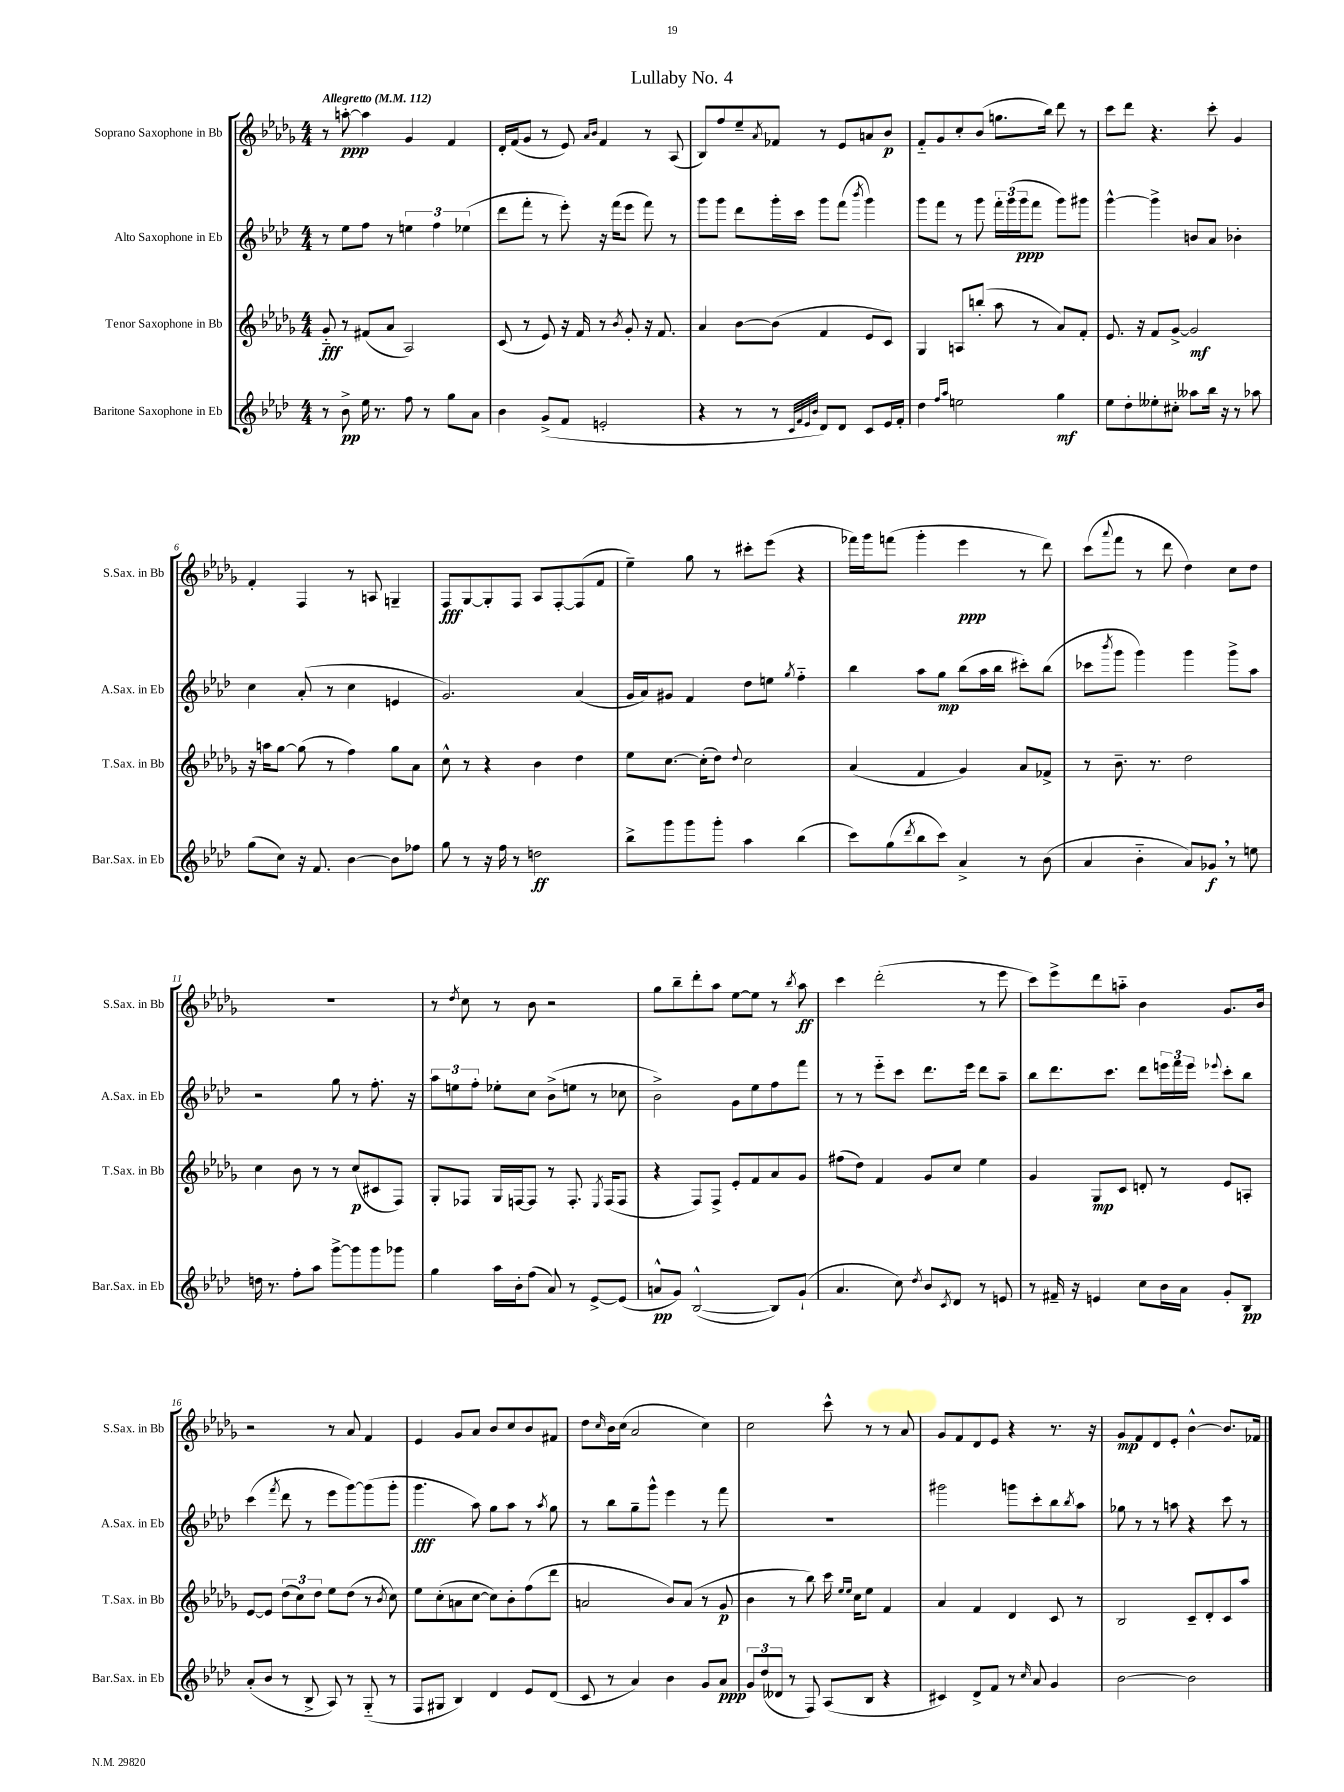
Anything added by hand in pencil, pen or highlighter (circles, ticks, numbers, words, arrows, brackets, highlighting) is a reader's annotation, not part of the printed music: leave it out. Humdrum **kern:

**kern	**dynam	**kern	**dynam	**kern	**dynam	**kern	**dynam
*part4	*part4	*part3	*part3	*part2	*part2	*part1	*part1
*staff4	*staff4	*staff3	*staff3	*staff2	*staff2	*staff1	*staff1
*I"Baritone Saxophone in Eb	*	*I"Tenor Saxophone in Bb	*	*I"Alto Saxophone in Eb	*	*I"Soprano Saxophone in Bb	*
*I'Bar.Sax. in Eb	*	*I'T.Sax. in Bb	*	*I'A.Sax. in Eb	*	*I'S.Sax. in Bb	*
*clefG2	*	*clefG2	*	*clefG2	*	*clefG2	*
*k[b-e-a-d-]	*	*k[b-e-a-d-g-]	*	*k[b-e-a-d-]	*	*k[b-e-a-d-g-]	*
*M4/4	*	*M4/4	*	*M4/4	*	*M4/4	*
*MM112	*	*MM112	*	*MM112	*	*MM112	*
=1	=1	=1	=1	=1	=1	=1	=1
!	!	!	!	!	!	!LO:TX:a:B:t=Allegretto	!
8r	.	8g-/	fff	8r	.	8r	.
8b-^\	pp	8r	.	8ee-\L	.	[8aan'\	ppp
16ee-\	.	(8f#X/L	.	8ff\J	.	4aa\]	.
8.r	.	.	.	.	.	.	.
.	.	8a-/J	.	8r	.	.	.
8ff\	.	2A-/)	.	6een\	.	4g-/	.
8r	.	.	.	.	.	.	.
.	.	.	.	6ff\	.	.	.
8gg\L	.	.	.	.	.	4f/	.
.	.	.	.	(6ee-X\	.	.	.
8a-\J	.	.	.	.	.	.	.
=2	=2	=2	=2	=2	=2	=2	=2
4b-\	.	(8c/	.	8ddd-\L	.	16d-'/LL	.
.	.	.	.	.	.	(16f/J	.
.	.	8r	.	8fff'\J	.	8g-/J	.
(8g^/L	.	8e-/)	.	8r	.	8r	.
8f/J	.	16r	.	8eee-'\)	.	8e-/)	.
.	.	16f/	.	.	.	.	.
.	.	.	.	.	.	16qqa-/LL	.
.	.	.	.	.	.	16qqb-/JJ	.
2en'/	.	8r	.	16r	.	4f/	.
.	.	.	.	(16fff\KL	.	.	.
.	.	8qb-/	.	.	.	.	.
.	.	8g-'/	.	8eee-\J	.	.	.
.	.	16r	.	8fff\)	.	8r	.
.	.	8.f/	.	.	.	.	.
.	.	.	.	8r	.	(8A-/	.
=3	=3	=3	=3	=3	=3	=3	=3
4r	.	4a-/	.	8ggg\L	.	8B-/L)	.
.	.	.	.	8ggg\J	.	8ff/	.
8r	.	[8b-\L	.	8ddd-\L	.	8ee-~/	.
.	.	.	.	.	.	8qa-/	.
8r	.	(8b-\J]	.	16ggg'\L	.	8f-X/J	.
.	.	.	.	16ccc\JJ	.	.	.
32qqc/LLL	.	.	.	.	.	.	.
32qqf/	.	.	.	.	.	.	.
32qqe-/	.	.	.	.	.	.	.
32qqb-/JJJ	.	.	.	.	.	.	.
8d-/L)	.	4f/	.	8ggg\L	.	8r	.
8d-/J	.	.	.	(8fff\J	.	8e-/L	.
.	.	.	.	8qbbb-/	.	.	.
8c/L	.	8e-/L	.	4ggg\)	.	8an/	.
16e-/L	.	8c/J)	.	.	.	8b-/J	p
16f'/JJ	.	.	.	.	.	.	.
=4	=4	=4	=4	=4	=4	=4	=4
4dd-\	.	4G-/	.	8ggg\L	.	8f/L	.
.	.	.	.	8fff\J	.	8g-/	.
16qqff/LL	.	.	.	.	.	.	.
16qqaa-/JJ	.	.	.	.	.	.	.
2een\	.	8An/L	.	8r	.	8cc'/	.
.	.	(8bbn'/J	.	8ggg\	.	(8b-/J	.
.	.	8aa-\	.	24fff'\LL	.	8.ggn\L	.
.	.	.	.	(24ggg\	.	.	.
.	.	.	.	24ggg\J	ppp	.	.
.	.	8r	.	8fff\J	.	.	.
.	.	.	.	.	.	16bb-\Jk)	.
4gg\	mf	8a-/L)	.	8ggg\L)	.	8ddd-\	.
.	.	8f'/J	.	8ggg#X\J	.	8r	.
=5	=5	=5	=5	=5	=5	=5	=5
8ee-\L	.	8.e-/	.	[4ggg^^\	.	8ccc\L	.
8dd-'\	.	.	.	.	.	8ddd-\J	.
.	.	16r	.	.	.	.	.
8ee--X'\	.	8f/L	.	4ggg^\]	.	4.r	.
8cc#X'\J	.	[8g-^/J	.	.	.	.	.
8aa--X\L	.	2g-/]	mf	8bn/L	.	.	.
16bb-\Jk	.	.	.	8a-/J	.	8ccc'\	.
16r	.	.	.	.	.	.	.
8r	.	.	.	4b-X'\	.	4g-/	.
8aa-X\	.	.	.	.	.	.	.
!!LO:LB:g=z
=6	=6	=6	=6	=6	=6	=6	=6
(8gg\L	.	16r	.	4cc\	.	4f'/	.
.	.	16aan\KL	.	.	.	.	.
8cc\J)	.	[8gg-\J	.	.	.	.	.
16r	.	(8gg-\]	.	(8a-'/	.	4F/	.
8.f/	.	.	.	.	.	.	.
.	.	8r	.	8r	.	.	.
[4b-\	.	4ff\)	.	4cc\	.	8r	.
.	.	.	.	.	.	8An/	.
8b-\L]	.	8gg-\L	.	4en/	.	4Gn~/	.
8ff-X\J	.	8a-\J	.	.	.	.	.
=7	=7	=7	=7	=7	=7	=7	=7
8gg\	.	8cc^^\	.	2.g/)	.	8F/L	fff
8r	.	8r	.	.	.	[8G-/	.
16r	.	4r	.	.	.	8G-'/]	.
16ff\	.	.	.	.	.	.	.
8r	.	.	.	.	.	8F/J	.
2ddn\	ff	4b-\	.	.	.	8A-/L	.
.	.	.	.	.	.	[8F'/	.
.	.	4dd-\	.	(4a-/	.	(8F/]	.
.	.	.	.	.	.	8f/J	.
=8	=8	=8	=8	=8	=8	=8	=8
8bb-^\L	.	8ee-\L	.	16g/LL	.	4ee-~\)	.
.	.	.	.	16a-/J)	.	.	.
8ggg\	.	[8.cc\J	.	8g#X/J	.	.	.
8ggg\	.	.	.	4f/	.	8gg-\	.
.	.	(16cc'\KL]	.	.	.	.	.
8ggg'\J	.	8dd-\J)	.	.	.	8r	.
.	.	8qqdd-/	.	.	.	.	.
4aa-\	.	2cc\	.	8dd-\L	.	8ccc#X'\L	.
.	.	.	.	8een\J	.	(8eee-\J	.
.	.	.	.	8qgg/	.	.	.
(4bb-\	.	.	.	4ff\	.	4r	.
=9	=9	=9	=9	=9	=9	=9	=9
8ccc\L)	.	(4a-/	.	4bb-\	.	16fff-X\LL)	.
.	.	.	.	.	.	16ggg-\J	.
(8gg\	.	.	.	.	.	(8fffn\J	.
8qddd-/	.	.	.	.	.	.	.
8bb-\	.	4f/	.	8aa-\L	.	4ggg-'\	.
8ccc\J)	.	.	.	8gg\J	mp	.	.
4a-^/	.	4g-/)	.	(8bb-\L	.	4eee-\	ppp
.	.	.	.	16aa-\L	.	.	.
.	.	.	.	16bb-\JJ	.	.	.
8r	.	8a-/L	.	8ccc#X'\L)	.	8r	.
(8b-\	.	8f-X^/J	.	(8bb-\J	.	8ddd-\)	.
=10	=10	=10	=10	=10	=10	=10	=10
4a-/	.	8r	.	8ccc-X\L	.	(8ccc\L	.
.	.	.	.	8qbbb-/	.	8qqaaa-/	.
.	.	8.b-~\	.	8ggg\J	.	8fff\J	.
4b-\	.	.	.	4ggg\)	.	8r	.
.	.	8.r	.	.	.	.	.
.	.	.	.	.	.	8ddd-\	.
8a-/L)	.	2dd-\	.	4ggg\	.	4dd-\)	.
8g-X,/J	f	.	.	.	.	.	.
8r	.	.	.	8ggg^\L	.	8cc\L	.
8een\	.	.	.	8aa-\J	.	8dd-\J	.
!!LO:LB:g=z
=11	=11	=11	=11	=11	=11	=11	=11
16ddn\	.	4cc\	.	2r	.	1r	.
8.r	.	.	.	.	.	.	.
8ff'\L	.	8b-\	.	.	.	.	.
8aa-\J	.	8r	.	.	.	.	.
[8ggg^\L	.	8r	.	8gg\	.	.	.
8ggg\]	.	(8cc/L	p	8r	.	.	.
8ggg\	.	8c#X/	.	8.ff'\	.	.	.
8ggg-X\J	.	8F/J)	.	.	.	.	.
.	.	.	.	16r	.	.	.
=12	=12	=12	=12	=12	=12	=12	=12
4gg\	.	8G-'/L	.	12aa-\L	.	8r	.
.	.	.	.	12een\	.	.	.
.	.	.	.	.	.	8qdd-/	.
.	.	8F-X/J	.	.	.	8cc\	.
.	.	.	.	12ff'\J	.	.	.
16aa-\LL	.	16G-/LL	.	8ee-X'\L	.	8r	.
16b-'\J	.	[16Fn/J	.	.	.	.	.
(8ff\J	.	8F/J]	.	8cc\J	.	8b-\	.
8a-/)	.	8r	.	(8b-^\L	.	2r	.
8r	.	8.F'/	.	8een\J	.	.	.
[8e-^/L	.	.	.	8r	.	.	.
.	.	8qE-/	.	.	.	.	.
.	.	(16F/KL	.	.	.	.	.
(8e-/J]	.	8F/J	.	8cc-X\	.	.	.
=13	=13	=13	=13	=13	=13	=13	=13
8an^^/L	pp	4r	.	2b-^\)	.	8gg-\L	.
8g/J)	.	.	.	.	.	8bb-~\	.
([2B-^^/	.	8F/L)	.	.	.	8ddd-'\	.
.	.	8F^/J	.	.	.	8aa-\J	.
.	.	8e-'/L	.	8g\L	.	[8ee-\L	.
.	.	8f/	.	8ee-\	.	8ee-\J]	.
8B-/L])	.	8a-/	.	8ff\	.	8r	.
.	.	.	.	.	.	8qbb-/	.
(8g`/J	.	8g-/J	.	8fff\J	.	8aa-\	ff
=14	=14	=14	=14	=14	=14	=14	=14
4.a-/	.	(8ff#X\L	.	8r	.	4ccc\	.
.	.	8dd-\J)	.	8r	.	.	.
.	.	4f/	.	8eee-\L	.	(2ddd-'\	.
8cc\)	.	.	.	8ccc\J	.	.	.
8qdd-/	.	.	.	.	.	.	.
8b-/L	.	8g-/L	.	8.ddd-\L	.	.	.
8qc/	.	.	.	.	.	.	.
8d-/J	.	8cc/J	.	.	.	.	.
.	.	.	.	16eee-\Jk	.	.	.
8r	.	4ee-\	.	8ddd-\L	.	8r	.
8en/	.	.	.	8aa-~\J	.	8eee-\	.
=15	=15	=15	=15	=15	=15	=15	=15
8r	.	4g-/	.	8bb-\L	.	8ccc\L)	.
16f#X~/	.	.	.	8.ddd-\	.	8eee-^\	.
16r	.	.	.	.	.	.	.
4en/	.	8G-/L	mp	.	.	8ddd-\	.
.	.	.	.	8.ccc\J	.	.	.
.	.	8c/J	.	.	.	8aan\J	.
8cc\L	.	8dn'/	.	8ddd-\L	.	4b-\	.
16b-\L	.	8r	.	24eeen\L	.	.	.
.	.	.	.	24fff\	.	.	.
16a-\JJ	.	.	.	.	.	.	.
.	.	.	.	24eee\JJ	.	.	.
.	.	.	.	8qqeee-X/	.	.	.
8g'/L	.	8e-/L	.	8ccc'\L	.	8.g-/L	.
8B-/J	pp	8An'/J	.	8bb-\J	.	.	.
.	.	.	.	.	.	16b-/Jk	.
!!LO:LB:g=z
=16	=16	=16	=16	=16	=16	=16	=16
(8a-'/L	.	[8e-/L	.	(4ccc\	.	2r	.
8b-/J	.	8e-/J]	.	.	.	.	.
.	.	.	.	8qfff/	.	.	.
8r	.	(12dd-\L	.	8ddd-\	.	.	.
.	.	12cc\)	.	.	.	.	.
8B-^/	.	.	.	8r	.	.	.
.	.	12dd-\J	.	.	.	.	.
8A-/)	.	8ee-\L	.	8eee-\L	.	8r	.
8r	.	(8dd-\J	.	[8ggg\)	.	8a-/	.
(8G/	.	8r	.	(8ggg\]	.	4f/	.
.	.	8qb-/	.	.	.	.	.
8r	.	8cc\)	.	8ggg'\J	.	.	.
=17	=17	=17	=17	=17	=17	=17	=17
8F/L	.	8ee-\L	.	4.ggg\	fff	4e-/	.
8G#X/J	.	(8cc'\	.	.	.	.	.
4B-/)	.	8an\	.	.	.	8g-/L	.
.	.	[8cc\J	.	8aa-\)	.	8a-/J	.
4d-/	.	8cc\L])	.	8gg\L	.	8b-/L	.
.	.	8b-'\	.	8aa-\J	.	8cc/	.
8e-/L	.	(8ff\	.	8r	.	8b-/	.
.	.	.	.	8qaa-/	.	.	.
(8d-/J	.	8ddd-\J	.	8gg\	.	8f#X/J	.
=18	=18	=18	=18	=18	=18	=18	=18
8c/	.	2an/	.	8r	.	8dd-\L	.
.	.	.	.	.	.	16qqcc/	.
8r	.	.	.	8bb-\L	.	16b-\L	.
.	.	.	.	.	.	(16cc\JJ	.
4a-/)	.	.	.	8gg~\	.	2a-/	.
.	.	.	.	8ggg^^\J	.	.	.
4b-\	.	8b-/L)	.	4eee-\	.	.	.
.	.	(8a/J	.	.	.	.	.
8g/L	.	8r	.	8r	.	4cc\)	.
8a-/J	ppp	8g-/	p	8fff\	.	.	.
=19	=19	=19	=19	=19	=19	=19	=19
12g/L	.	4b-\	.	1r	.	2cc\	.
(12dd-/	.	.	.	.	.	.	.
12d--X/J	.	.	.	.	.	.	.
8r	.	8r	.	.	.	.	.
8F/)	.	8bb-\)	.	.	.	.	.
(8A-/L	.	16ccc\	.	.	.	8ccc^^\	.
.	.	16qqee-/LL	.	.	.	.	.
.	.	16qqee-/JJ	.	.	.	.	.
.	.	16cc\KL	.	.	.	.	.
8B-/J	.	8ee-\J	.	.	.	8r	.
4r	.	4f/	.	.	.	8r	.
.	.	.	.	.	.	8a-/	.
=20	=20	=20	=20	=20	=20	=20	=20
4c#X/)	.	4a-/	.	2ggg#X\	.	8g-/L	.
.	.	.	.	.	.	8f/	.
8d-^/L	.	4f/	.	.	.	8d-/	.
8f/J	.	.	.	.	.	8e-/J	.
8r	.	4d-/	.	8gggn\L	.	4r	.
16qqcc/	.	.	.	.	.	.	.
8a-/	.	.	.	8ccc'\	.	.	.
4g/	.	8c/	.	8bb-\	.	8.r	.
.	.	.	.	8qbb-/	.	.	.
.	.	8r	.	8aa-\J	.	.	.
.	.	.	.	.	.	16r	.
=21	=21	=21	=21	=21	=21	=21	=21
[2b-\	.	2B-/	.	8gg-X\	.	8g-/L	mp
.	.	.	.	8r	.	8f/	.
.	.	.	.	8r	.	8d-/	.
.	.	.	.	8aan\	.	8e-'/J	.
2b-\]	.	8c~/L	.	4r	.	[4b-^^\	.
.	.	8d-'/	.	.	.	.	.
.	.	8c/	.	8ccc\	.	8.b-/L]	.
.	.	8aa-/J	.	8r	.	.	.
.	.	.	.	.	.	16f-X/Jk	.
==	==	==	==	==	==	==	==
*-	*-	*-	*-	*-	*-	*-	*-
